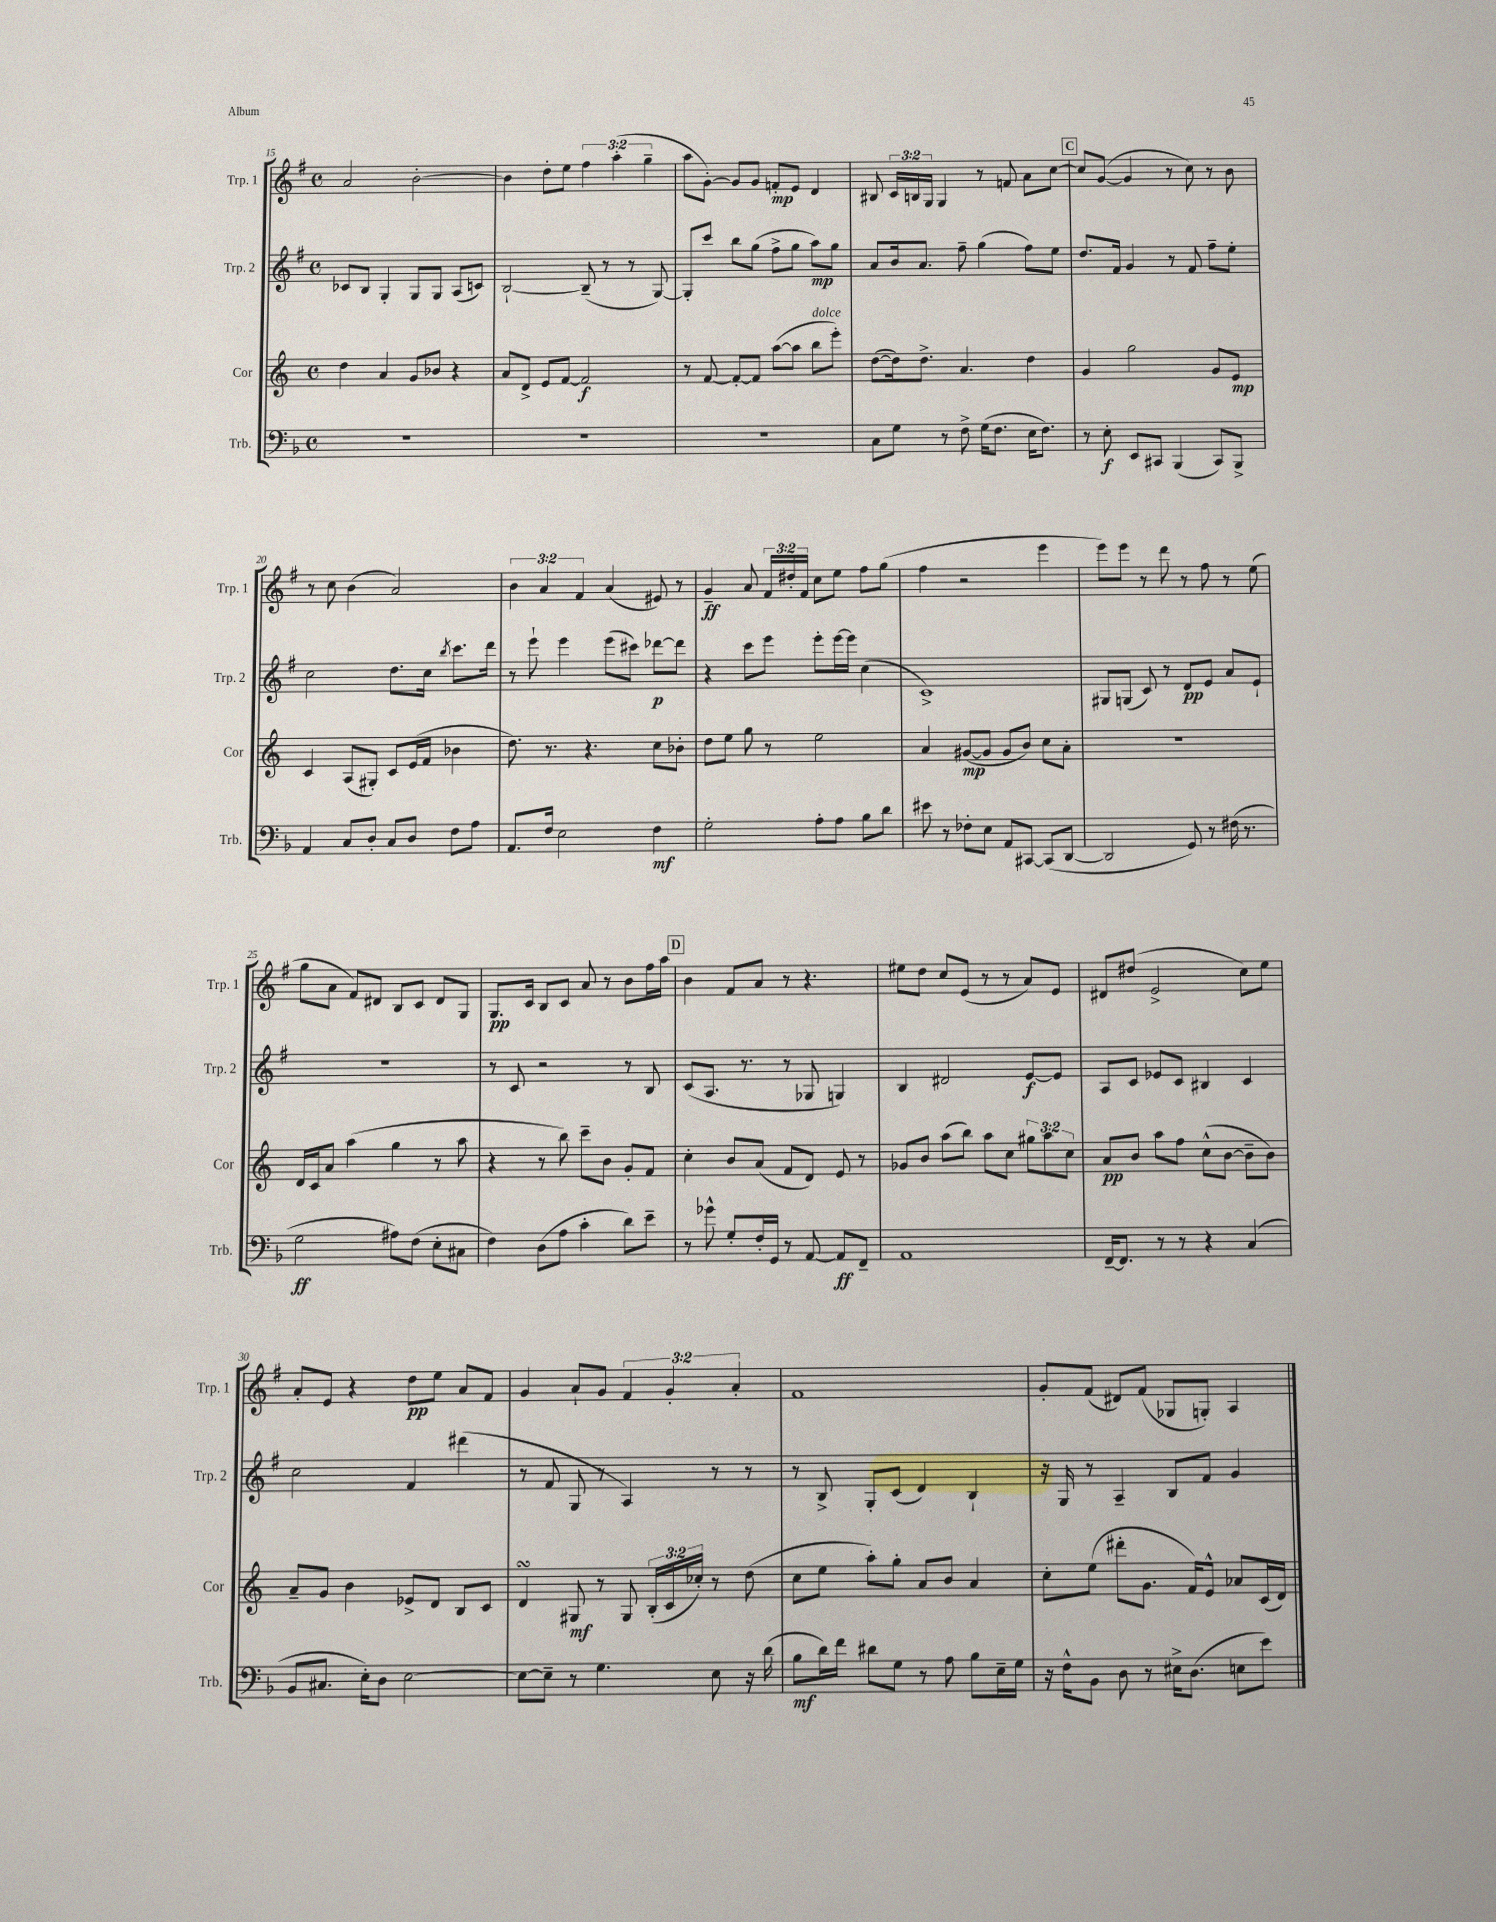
<<
\new StaffGroup <<
\new Staff = "s0" \with { instrumentName = "Trp. 1" shortInstrumentName = "Trp. 1" } {
    \clef treble \key g \major \defaultTimeSignature \time 4/4 \override Staff.TupletNumber.text = #tuplet-number::calc-fraction-text
    \autoBeamOff a'2 b'2~-. |
    b'4 d''8[-. e''8] \tuplet 3/2 { fis''4 a''4-.( g''4-- } |
    a''8[ g'8]~-.) g'8[ g'8] f'8[-.\mp e'8] d'4 |
    bis8 \tuplet 3/2 { c'16[ b16 g16] } g4 r8 f'8 a'8[ c''8]~ |
    \mark \markup { \box "C" } c''8[ g'8]~( g'4 r8 c''8) r8 b'8 |
    r8 c''8 b'4( a'2) |
    \tuplet 3/2 { b'4 a'4 fis'4 } a'4( eis'8) r8 |
    g'4--\ff a'8 \tuplet 3/2 { fis'16[ dis''16-. fis'16] } c''8[ e''8] fis''8[ g''8]( |
    fis''4 r2 e'''4 |
    e'''8[) e'''8] r8 d'''8 r8 fis''8 r8 e''8( |
    g''8[ a'8] fis'8[) dis'8] b8[ c'8] dis'8[ g8] |
    g8.[\pp c'16] b8[ c'8] a'8 r8 b'8[ fis''16 a''16] |
    \mark \markup { \box "D" } b'4 fis'8[ a'8] r8 r4. |
    eis''8[ d''8] c''8[ e'8]( r8 r8 a'8[) e'8] |
    dis'8[ dis''8]( e'2-> c''8[) e''8] |
    a'8[-. e'8] r4 d''8[\pp e''8] a'8[ fis'8] |
    g'4 a'8[-! g'8] \tuplet 3/2 { fis'4 g'4-. a'4-. } |
    fis'1 |
    g'8[-. fis'8]( dis'8[) fis'8]( ges8[ g8]-.) a4 \bar "|." |
}
\new Staff = "s1" \with { instrumentName = "Trp. 2" shortInstrumentName = "Trp. 2" } {
    \clef treble \key g \major \defaultTimeSignature \time 4/4
    \autoBeamOff ces'8[ b8] g4-. g8[ g8] a8[( c'8]) |
    b2~-! b8--( r8 r8 g8~) |
    g8[-. c'''8] b''8[ g''8]( fis''8[-> g''8] a''8[\mp) g''8] |
    a'8[ b'16 a'8.] fis''8-- g''4( fis''8[) e''8] |
    \mark \markup { \box "C" } d''8.[ fis'16] g'4 r8 fis'8 fis''8[-- e''8]-. |
    c''2 d''8.[ c''16] \acciaccatura { b''8 } c'''8.[ d'''16] |
    r8 e'''8-! e'''4 e'''8[( cis'''8]) des'''8[~\p des'''8] |
    r4 c'''8[ e'''8] e'''8[-. e'''16~ e'''16] c''4( |
    c'1->) |
    gis8[ g8]( c'8) r8 d'8[\pp e'8] a'8[ e'8]-! |
    R1 |
    r8 c'8 r2 r8 b8 |
    \mark \markup { \box "D" } c'8[( a8.] r8. r8 ges8 g4) |
    b4 dis'2 e'8[~\f e'8] |
    a8[ c'8] ees'8[ c'8] bis4 c'4 |
    c''2 fis'4 dis'''4( |
    r8 fis'8 g8 r8 a4) r8 r8 |
    r8 b8-> g8[-. c'8]( d'4) b4-! |
    r16 g16 r8 a4-- b8[ fis'8] g'4 \bar "|." |
}
\new Staff = "s2" \with { instrumentName = "Cor" shortInstrumentName = "Cor" } {
    \clef treble \key c \major \defaultTimeSignature \time 4/4 \override Staff.TupletNumber.text = #tuplet-number::calc-fraction-text
    \autoBeamOff d''4 a'4 g'8[ bes'8] r4 |
    a'8[ d'8]-> e'8[ f'8]~ f'2\f |
    r8 f'8~ f'8[~-. f'8] a''8[~( a''8] b''8[^\markup { \italic "dolce" } e'''8]-.) |
    d''8[~( d''16) d''8.]-> a'4. d''4 |
    \mark \markup { \box "C" } g'4 g''2 g'8[ e'8]\mp |
    c'4 a8[( gis8]-.) c'8[ e'16( f'16] bes'4 |
    d''8.) r8. r4. c''8[ bes'8]-. |
    d''8[ e''8] g''8 r8 e''2 |
    a'4 gis'8[~\mp( gis'8] gis'8[ b'8]) c''8[ a'8]-. |
    R1 |
    d'16[ c'16 a'8] a''4( g''4 r8 a''8 |
    r4 r8 b''8) c'''8[-- b'8] g'8[-. f'8] |
    \mark \markup { \box "D" } c''4-. b'8[ a'8]( f'8[ d'8]) e'8 r8 |
    ges'8[ b'8] a''8[( b''8]) a''8[ c''8] \tuplet 3/2 { gis''8[ a''8 c''8] } |
    a'8[\pp b'8] a''8[ f''8] c''8[-^( b'8]~ b'8[-- b'8]) |
    a'8[-- g'8] b'4 ees'8[-> d'8] b8[ c'8] |
    d'4\turn gis8\mf r8 gis8 \tuplet 3/2 { b16[-.( c'16 ces''16]-.) } r8 d''8( |
    c''8[ e''8] a''8[-.) g''8]-. a'8[ b'8] a'4 |
    c''8[-. e''8]( dis'''8[-. g'8.] f'16[) e'8]-^ aes'8[ c'16( d'16]) \bar "|." |
}
\new Staff = "s3" \with { instrumentName = "Trb." shortInstrumentName = "Trb." } {
    \clef bass \key f \major \defaultTimeSignature \time 4/4
    \autoBeamOff R1 |
    R1 |
    R1 |
    c8[ g8] r8 f8-> g16[( f8.] e16[ f8.]) |
    \mark \markup { \box "C" } r8 e8-.\f e,8[ cis,8] bes,,4( cis,8[) bes,,8]-> |
    a,4 c8[ d8]-. c8[ d8] f8[ a8] |
    a,8.[ f16] e2 f4\mf |
    g2-. a8[-. a8] bes8[ d'8] |
    eis'8 r8 fes8[-. e8] a,8[ cis,8]~ cis,8[( d,8]~ |
    d,2 g,8) r8 fis16( r8. |
    g2\ff ais8[) f8]( e8[-. cis8] |
    f4) d8[( a8] c'4-. d'8[) e'8]-- |
    \mark \markup { \box "D" } r8 ges'8-^ g8[-. f16-. g,16] r8 a,8~ a,8[\ff f,8]-- |
    a,1 |
    f,16[~-- f,8.] r8 r8 r4 c4( |
    bes,8[ cis8.] e16[-.) d8] e2~ |
    e8[~ e8]-- r8 g4. e8 r16 d'16( |
    bes8[\mf d'16) f'16] dis'8[ g8] r8 a8 bes8[ e16-- g16] |
    r16 f16[-^ bes,8] d8 r8 eis16[-> d8.]( e8[ e'8]) \bar "|." |
}
>>
>>
\layout { \context { \Score currentBarNumber = #15 } }
